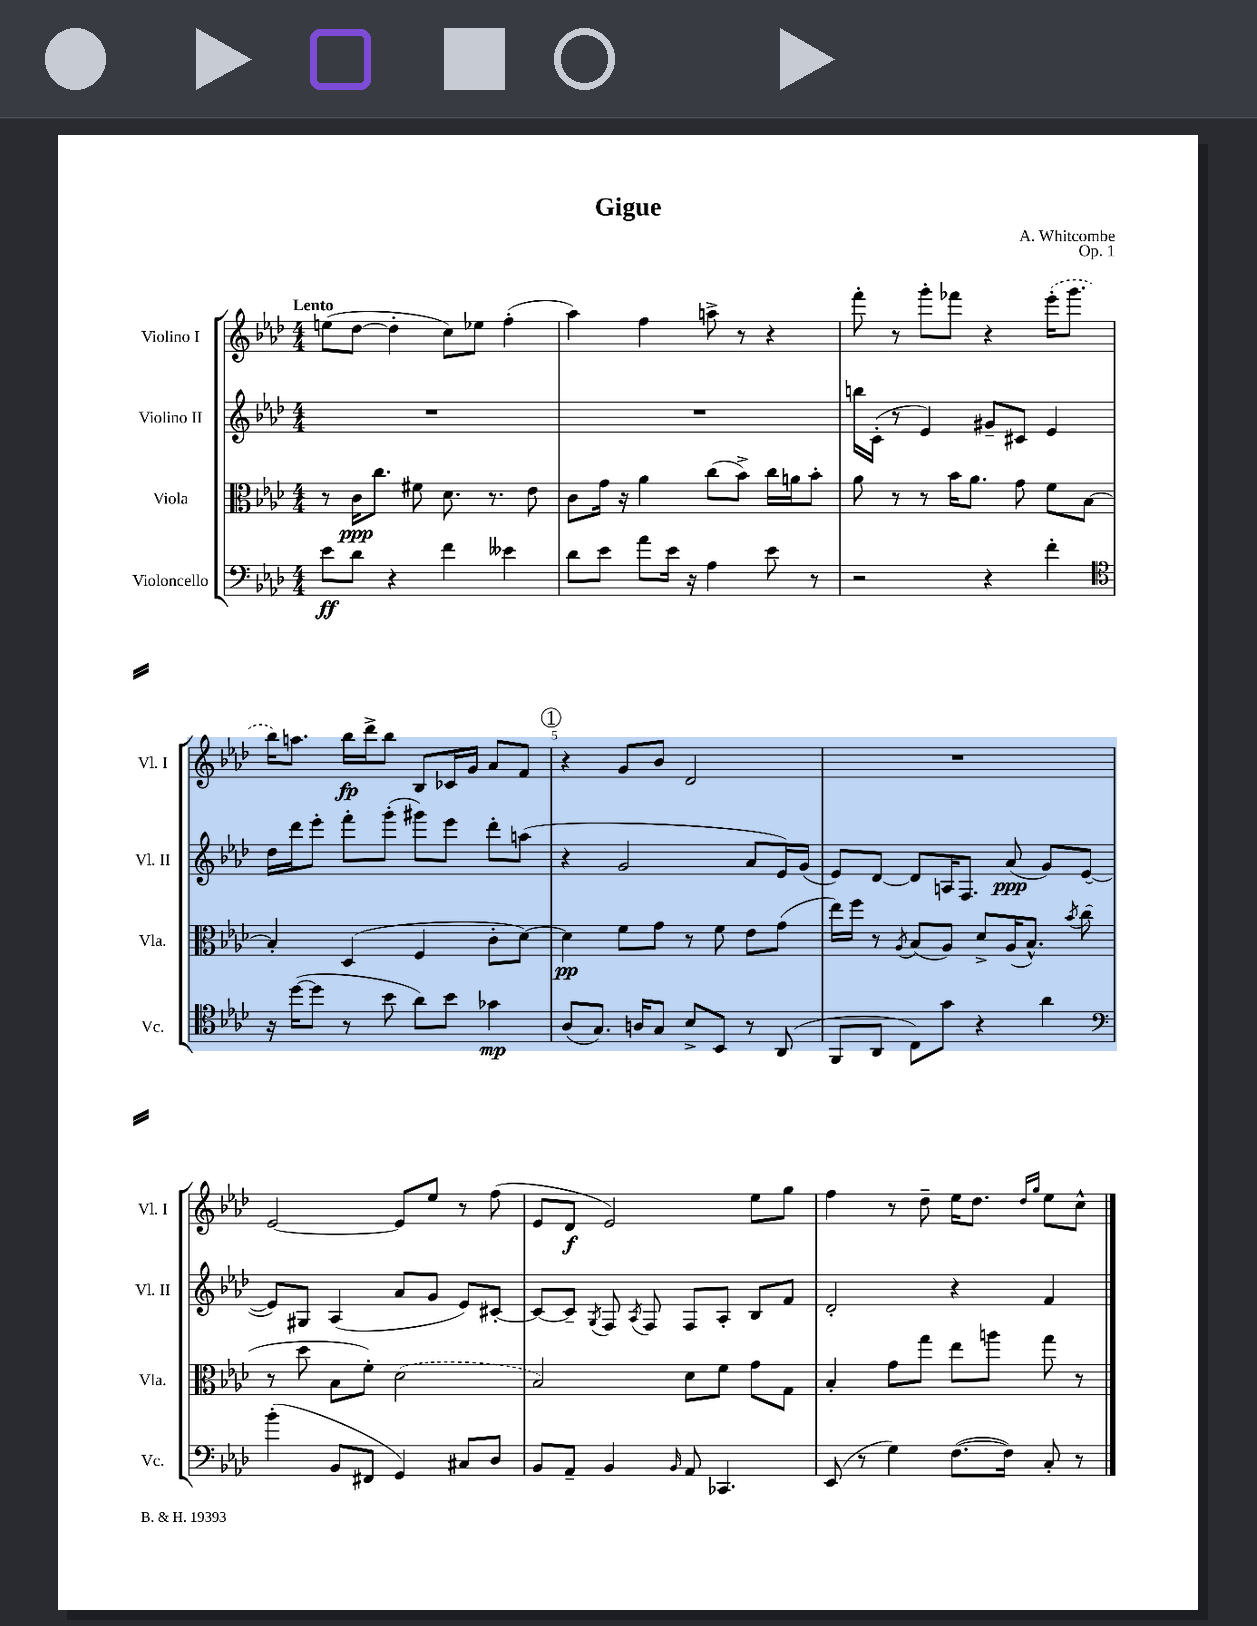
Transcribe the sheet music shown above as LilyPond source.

\header { title = "Gigue" composer = "A. Whitcombe" opus = "Op. 1" }
<<
\new StaffGroup <<
\new Staff = "s0" \with { instrumentName = "Violino I" shortInstrumentName = "Vl. I" } {
    \clef treble \key aes \major \numericTimeSignature \time 4/4 \tempo "Lento"
    \autoBeamOff e''8[( des''8]~ des''4-. c''8[) ees''8] f''4-.( |
    aes''4) f''4 a''8-> r8 r4 |
    f'''8-. r8 g'''8[-. fes'''8] r4 \once \slurDashed ees'''16[-.( g'''8.] |
    bes''16[) a''8.] bes''16[\fp des'''16-> bes''8] bes8[ ces'16 g'16] aes'8[ f'8] |
    \mark \markup { \circle "1" } r4 g'8[ bes'8] des'2 |
    R1 |
    ees'2~ ees'8[ ees''8] r8 f''8( |
    ees'8[ des'8]\f ees'2) ees''8[ g''8] |
    f''4 r8 des''8-- ees''16[ des''8.] \grace { des''16[ g''16] } ees''8[ c''8]-^ \bar "|." |
}
\new Staff = "s1" \with { instrumentName = "Violino II" shortInstrumentName = "Vl. II" } {
    \clef treble \key aes \major \numericTimeSignature \time 4/4
    \autoBeamOff R1 |
    R1 |
    b''16[ c'16]-.( r8 ees'4) gis'8[-- cis'8] ees'4 |
    des''16[ des'''16 ees'''8]-. f'''8[-. g'''8]-.( gis'''8[) ees'''8] des'''8[-. a''8]( |
    \mark \markup { \circle "1" } r4 g'2 aes'8[ ees'16) g'16]( |
    ees'8[) des'8]~ des'8[ a16 f8.] aes'8\ppp( g'8[) ees'8]~( |
    ees'8[) gis8] aes4( aes'8[ g'8] ees'8[) cis'8]~-. |
    cis'8[~ cis'8]-- \acciaccatura { g8 } f8 \acciaccatura { aes8 } f8 f8[ aes8]-. bes8[ f'8] |
    des'2-. r4 f'4 \bar "|." |
}
\new Staff = "s2" \with { instrumentName = "Viola" shortInstrumentName = "Vla." } {
    \clef alto \key aes \major \numericTimeSignature \time 4/4
    \autoBeamOff r8 c'16[\ppp c''8.] fis'8 des'8. r8. ees'8 |
    c'8[ g'16] r16 aes'4 c''8[( bes'8]->) c''16[ a'16 bes'8]-. |
    aes'8 r8 r8 bes'16[ aes'8.] g'8 f'8[ bes8]~ |
    bes4-. des4( f4 c'8[-. des'8]~) |
    \mark \markup { \circle "1" } des'4\pp f'8[ g'8] r8 f'8 ees'8[ g'8]( |
    ees''16[) f''16] r8 \acciaccatura { aes8 } bes8[( aes8]) des'8[-> aes16( bes8.]-^) \acciaccatura { bes'8 } c''8( |
    r8 des''8 bes8[ f'8]-.) \once \slurDashed des'2( |
    bes2) des'8[ f'8] g'8[ g8] |
    bes4-. g'8[ g''8] ees''8[ a''8] g''8 r8 \bar "|." |
}
\new Staff = "s3" \with { instrumentName = "Violoncello" shortInstrumentName = "Vc." } {
    \clef bass \key aes \major \numericTimeSignature \time 4/4
    \autoBeamOff ees'8[\ff des'8] r4 f'4 eeses'4 |
    des'8[ ees'8] aes'8[ ees'16] r16 aes4 ees'8 r8 |
    r2 r4 f'4-. |
    \clef tenor r16 des''16[~( des''8] r8 bes'8 aes'8[) bes'8] ges'4\mp |
    \mark \markup { \circle "1" } aes8[( g8.]) a16[ g8] bes8[-> bes,8] r8 aes,8( |
    f,8[ aes,8] c8[) g'8] r4 aes'4 |
    \clef bass bes'4-.( bes,8[ fis,8] g,4) cis8[ des8] |
    bes,8[ aes,8]-- bes,4 \grace { bes,16 } aes,8 ces,4. |
    ees,8( r8 g4) f8.[~( f16]) c8-. r8 \bar "|." |
}
>>
>>
\layout { \context { \Score \override BarNumber.break-visibility = ##(#f #t #t) barNumberVisibility = #(every-nth-bar-number-visible 5) } }
